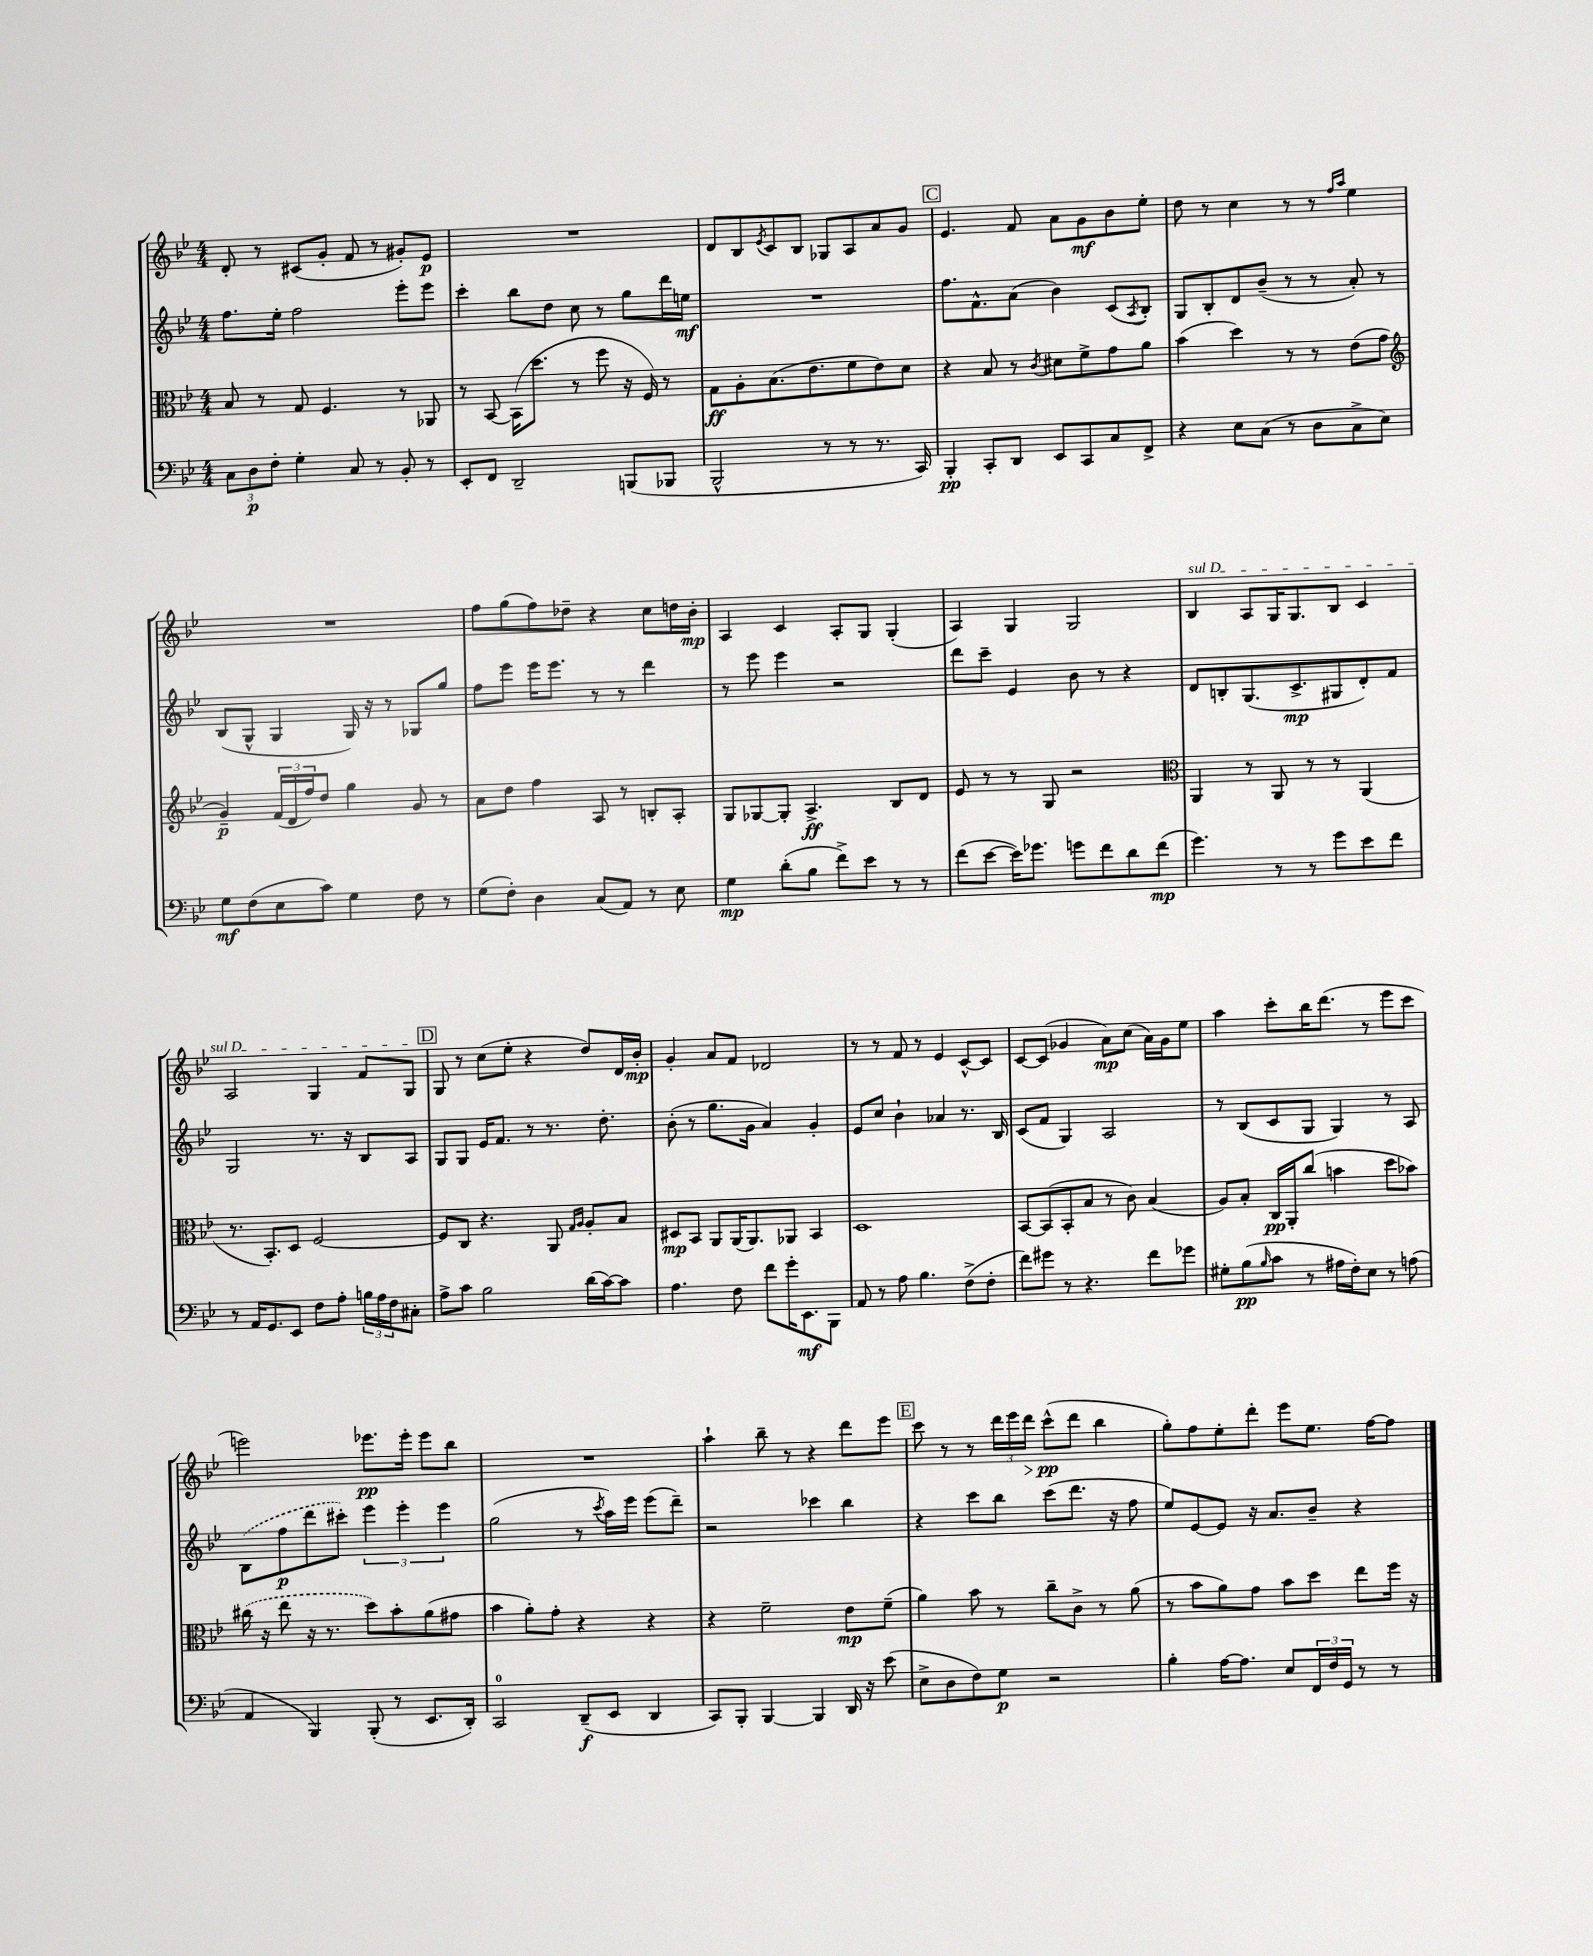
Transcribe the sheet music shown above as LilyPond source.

<<
\new StaffGroup <<
\new Staff = "s0" {
    \clef treble \key bes \major \numericTimeSignature \time 4/4
    d'8-. r8 cis'8( g'8-. f'8 r8 gis'8-.) ees'8\p |
    R1 |
    d'8 bes8 \acciaccatura { ees'8 } c'8 bes8 ges8 a8 a'8 g'8 |
    \mark \markup { \box "C" } ees'4. f'8 a'8 g'8\mf bes'8 ees''8-. |
    d''8 r8 c''4 r8 r8 \grace { f''16 a''16 } ees''4 |
    R1 |
    f''8 g''8( f''8) des''8-- r4 c''8 d''16 bes'16-.\mp |
    a4 c'4 a8-. g8 g4-.( |
    a4) g4 g2 |
    \once \override TextSpanner.bound-details.left.text = \markup { \italic "sul D" } bes4\startTextSpan a8 g16 g8. bes8 c'4 |
    a2 g4 f'8 g8\stopTextSpan |
    \mark \markup { \box "D" } g8 r8 c''8( ees''8-. r4 d''8) d'16 bes'16-.\mp |
    g'4-. a'8 f'8 des'2 |
    r8 r8 f'8 r8 ees'4 c'8~-^ c'8 |
    c'8~ c'8( ges'4 a'8\mp) c''8( a'16) ges'16 ees''8 |
    a''4 c'''8-. bes''16 d'''8.( r8 ees'''8 c'''8 |
    e'''2) ees'''8.\pp ees'''16-. ees'''8 bes''8 |
    R1 |
    a''4-! bes''8-- r8 r4 d'''8 ees'''8 |
    \mark \markup { \box "E" } c'''8 r8 r8 \tuplet 3/2 { d'''16 ees'''16 d'''16\> } c'''8-^\pp\!( d'''8 bes''4 |
    g''8-.) f''8 ees''8-. d'''8-. ees'''8 ees''8. f''16~ f''8 \bar "|." |
}
\new Staff = "s1" {
    \clef treble \key bes \major \numericTimeSignature \time 4/4
    f''8. ees''16-. f''2 ees'''8-. ees'''8 |
    c'''4-. bes''8 d''8 c''8 r8 g''8 d'''16 e''16\mf |
    R1 |
    \mark \markup { \box "C" } f''8. f'8.-^ a'8( bes'4) c'8( \acciaccatura { a8 } bes8-.) |
    g8 bes8-. d'8 bes'8--( r8 r8 a'8-.) r8 |
    bes8( g8-^ g4 g16) r16 r8 ges8 g''8 |
    f''8 ees'''8 ees'''16 ees'''8. r8 r8 d'''4 |
    r8 ees'''8 ees'''4 r2 |
    d'''8 c'''8-- ees'4 bes'8 r8 r4 |
    d'8 b8-. g8.( c'8.->\mp gis8 d'8-.) f'8 |
    g2 r8. r16 bes8 a8 |
    \mark \markup { \box "D" } g8 g8 ees'16 f'8. r8 r8. d''8.-. |
    bes'8-.( r8 g''8. g'16 a'4) g'4-. |
    ees'8 c''8 bes'4-! aes'4 r8. bes16 |
    c'8( f'8 g4) a2 |
    r8 bes8( c'8 g8 g4) r8 a8 |
    \once \slurDashed bes8( f''8\p d'''8 cis'''8-.) \tuplet 3/2 { ees'''4 ees'''4-. ees'''4 } |
    g''2( r8 \acciaccatura { c'''8 } a''16) ees'''16 ees'''8( d'''8--) |
    r2 ces'''4 bes''4 |
    \mark \markup { \box "E" } r4 c'''8 bes''8 c'''8( d'''8. r16 f''8 |
    ees''8) ees'8~ ees'8 r16 a'8. bes'8-- r4 \bar "|." |
}
\new Staff = "s2" {
    \clef alto \key bes \major \numericTimeSignature \time 4/4
    bes8 r8 g8 f4. r8 aes,8 |
    r8 bes,8~ bes,16( d''8. r8 f''8 r16 f16) r8 |
    g8\ff a8-. bes8.( ees'8. f'8 ees'8) d'8 |
    \mark \markup { \box "C" } r4 bes8 r8 \acciaccatura { c'8 } dis'8 f'8-> g'8 a'8 |
    bes'4( d''4) r8 r8 ees'8( g'8 |
    \clef treble g'4--\p) \tuplet 3/2 { f'16( d'16 f''16) } d''8 g''4 g'8 r8 |
    a'8 d''8 f''4 a8 r8 b8-. a8-. |
    g8 ges8~ ges8-. a4.->\ff bes8 d'8 |
    ees'8 r8 r8 g8 r2 |
    \clef alto a,4 r8 a,8 r8 r8 a,4( |
    r8. bes,8.-.) d8 f2~ |
    \mark \markup { \box "D" } f8 c8 r4. a,8 \grace { g16 a16 } a8-. bes8 |
    dis8\mp bes,8 a,8 a,16( a,8.) aes,8 bes,4 |
    d1 |
    bes,8~ bes,8( bes,8-. bes8 r8 c'8) bes4( |
    a8) bes8-. c16\pp a,16-. c''8( b'4 d''8 bes'8) |
    \once \slurDashed cis''16( r16 ees''8 r16 r8. d''8) bes'8-. a'8( gis'8 |
    bes'4 a'8-.) g'8-. r4 r4 |
    r4 f'2-- ees'8\mp f'8--( |
    \mark \markup { \box "E" } a'4) bes'8 r8 c''8-- c'8-> r8 a'8( |
    r8 bes'8 a'8) g'8 bes'8 d''8 ees''8 f''16 r16 \bar "|." |
}
\new Staff = "s3" {
    \clef bass \key bes \major \numericTimeSignature \time 4/4
    \tuplet 3/2 { c8 d8\p f8-. } g4-. c8 r8 bes,8-. r8 |
    ees,8-. f,8 d,2-- b,,8( bes,,8 |
    bes,,2-^ r8 r8 r8. c,16) |
    \mark \markup { \box "C" } bes,,4-.\pp c,8-. d,8 ees,8 c,8 c8 f,8-> |
    r4 ees8 c8( r8 d8 c8-> ees8) |
    g8\mf f8( ees8 c'8) g4 f8 r8 |
    g8( f8-.) d4 c8( a,8) r8 ees8 |
    g4\mp d'8-.( bes8 f'8->) ees'8 r8 r8 |
    f'8( ees'8~ ees'16) ges'8. g'8 f'8 d'8 f'8\mp( |
    g'4.) r8 r8 g'8 ees'8 f'8 |
    r8 a,16 g,8. ees,8 f8 a8-. \tuplet 3/2 { b16 a16 f16 } cis8-. |
    \mark \markup { \box "D" } a8-> c'8 bes2 d'16( c'16~) c'8 |
    a4. f8 f'8 g'16-. ees,8.\mf bes,,8 |
    a,8 r8 a8 bes4. f8->( f8-. |
    f'8) gis'8 r8 r4. f'8 ges'8 |
    gis8-. bes8\pp( \grace { bes16 } c'8 r8 ais16 f16-.) ees8 r8 a8( |
    a,4 bes,,4) bes,,8-.( r8 ees,8. d,16-.) |
    c,2-0 d,8--\f( ees,8 d,4 |
    c,8) bes,,8-. bes,,4~ bes,,4 d,16 r16 ees'8( |
    \mark \markup { \box "E" } ees8-> d8 f8) g8\p r2 |
    bes4-. a16~ a8. ees8 \tuplet 3/2 { f,16 f16 g,16 } r8 r8 \bar "|." |
}
>>
>>
\layout { \context { \Score \remove "Bar_number_engraver" } }
